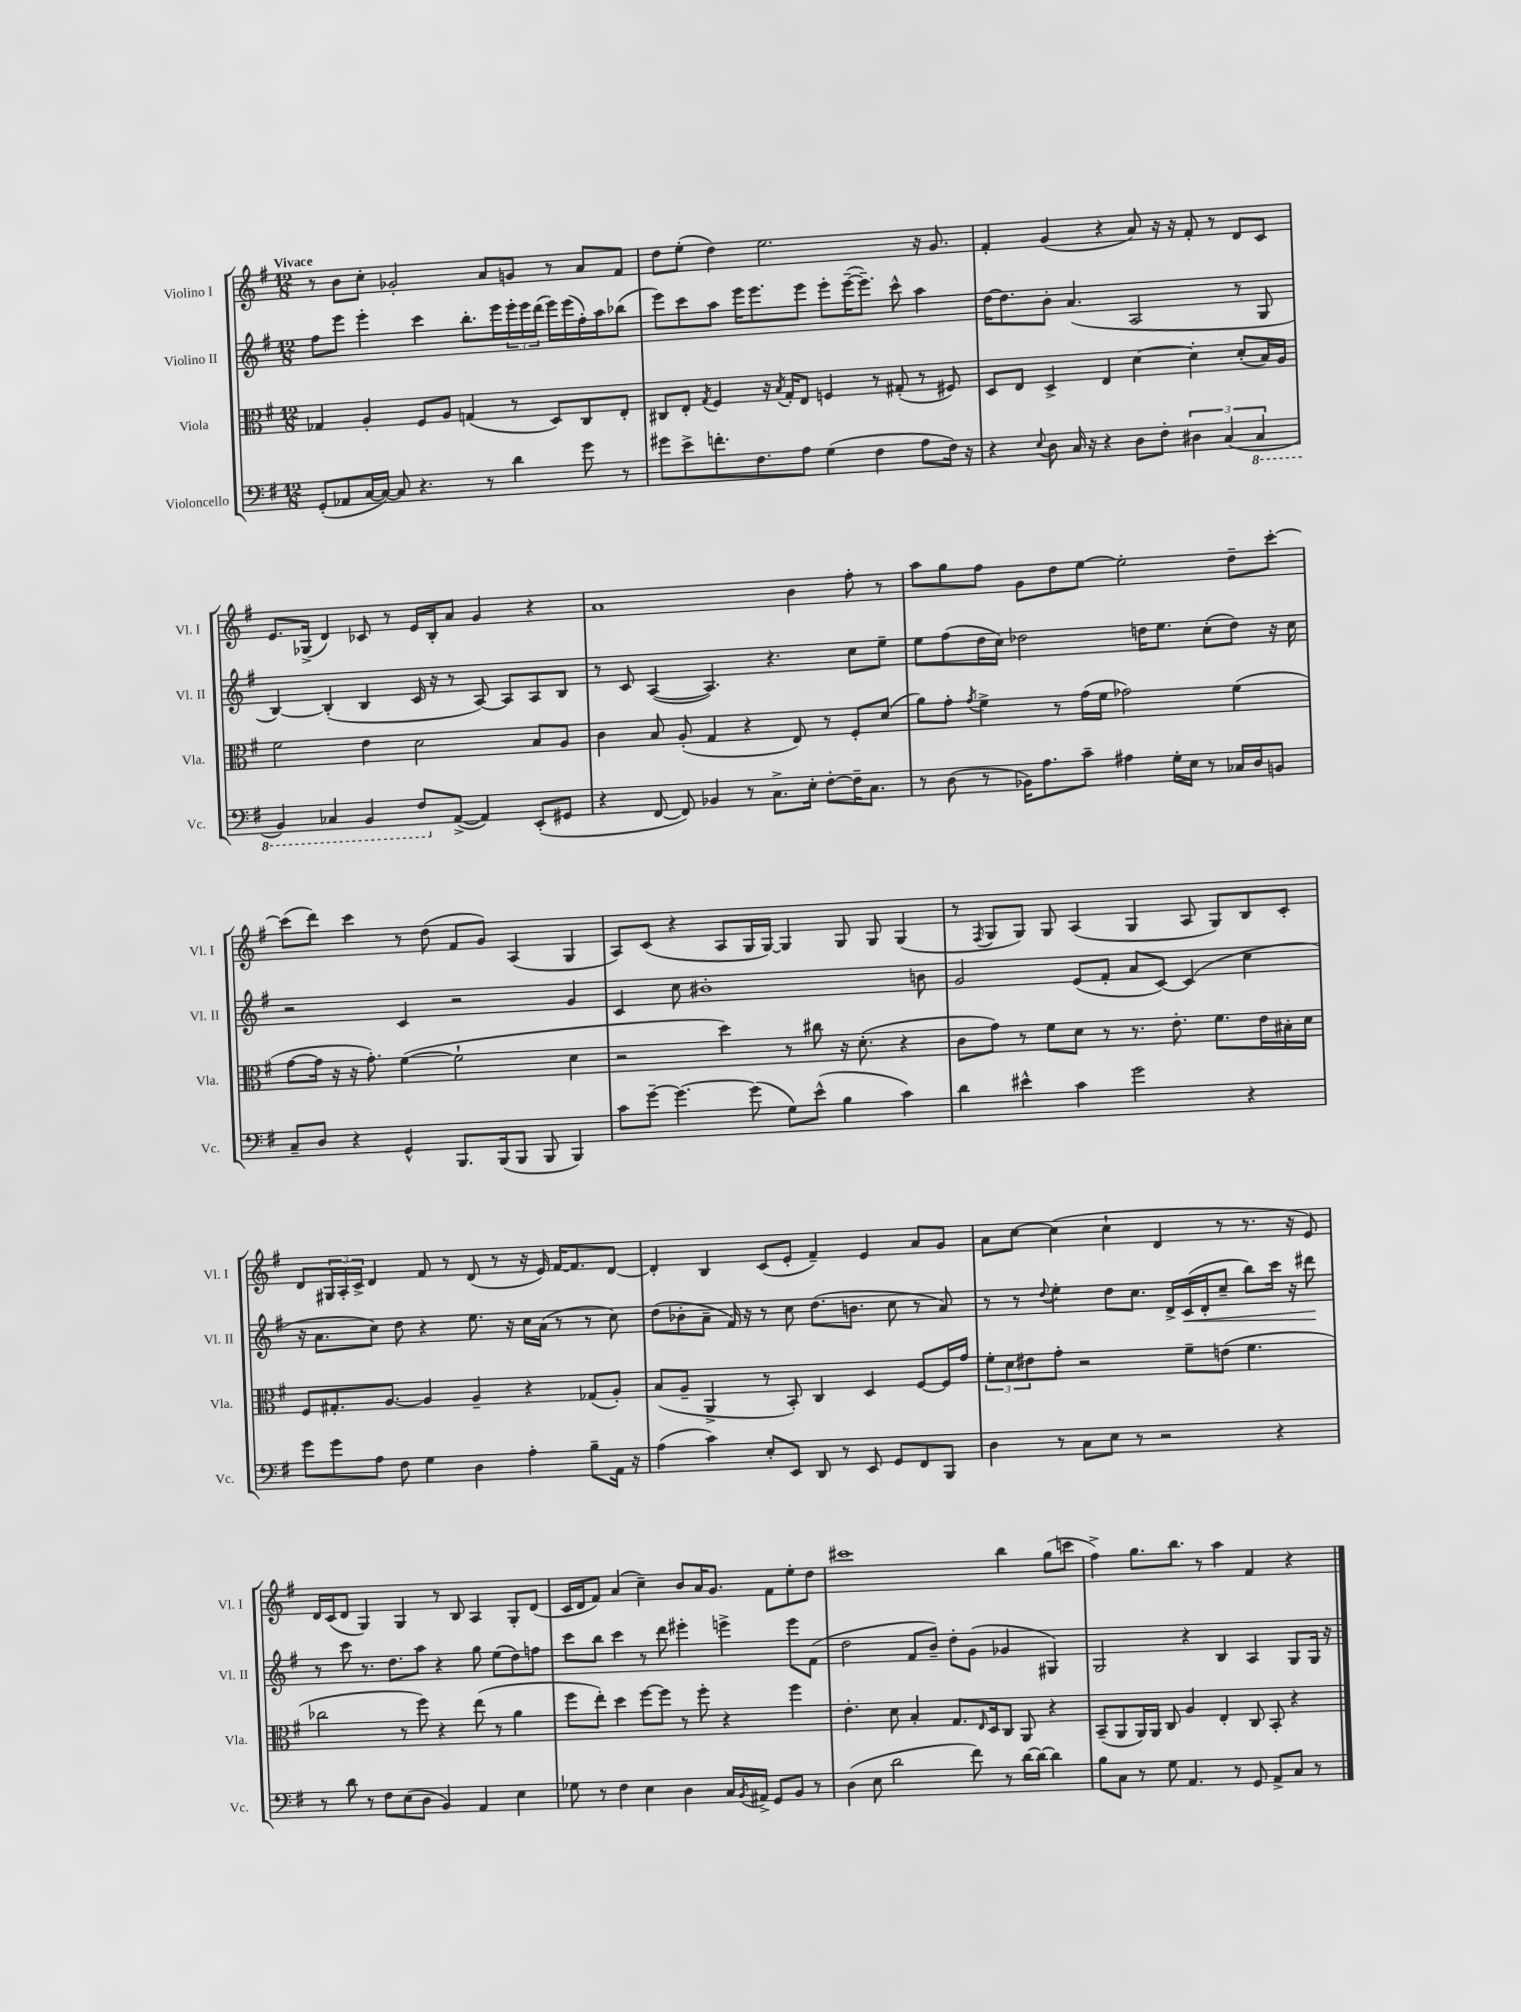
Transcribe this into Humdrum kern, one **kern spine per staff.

**kern	**kern	**kern	**dynam	**kern
*part4	*part3	*part2	*part2	*part1
*staff4	*staff3	*staff2	*staff2	*staff1
*I"Violoncello	*I"Viola	*I"Violino II	*	*I"Violino I
*I'Vc.	*I'Vla.	*I'Vl. II	*	*I'Vl. I
*clefF4	*clefC3	*clefG2	*	*clefG2
*k[f#]	*k[f#]	*k[f#]	*	*k[f#]
*M12/8	*M12/8	*M12/8	*	*M12/8
=1	=1	=1	=1	=1
!	!	!	!	!LO:TX:a:B:t=Vivace
(8GG'/L	4G-X/	8ff#\L	.	8r
8AA-X/	.	8eee\J	.	8b\L
[16C/L	4A'/	4eee'\	.	8cc'\J
16C/JJ_)	.	.	.	.
8C/]	.	.	.	2g-X'/
4.r	8F#/L	4ccc\	.	.
.	8A/J	.	.	.
.	(4Gn/	8.bb'\L	.	.
8r	.	.	.	8a/L
.	.	16eee\L	.	.
4d\	8r	24eee'\	.	8gn/J
.	.	24eee\	.	.
.	.	(24ddd\JJ	.	.
.	8D/L)	16eee\LL)	.	8r
.	.	(16eee\	.	.
8g\	8C/	16ff#'\)	.	8a/L
.	.	16aa\J	.	.
8r	8E'/J	(8bb-X\J	.	8f#/J
=2	=2	=2	=2	=2
8g#X\L	8C#X/L	8eee\L)	.	8dd\L
8e^\	8E'/J	8ccc\	.	(8ee'\J
.	8qG/	.	.	.
8.fn'\	4F#/	8aa\J	.	4dd\)
.	.	16eee\KL	.	.
8.F#\	.	8.eee\	.	.
.	16r	.	.	2.ee\
.	8qB/	.	.	.
.	16G'/KL	.	.	.
8A\J	8E/J	8eee\J	.	.
(4G\	4Fn/	8eee'\L	.	.
.	.	([16eee~\K	.	.
.	.	8.eee~\J])	.	.
4F#\	8r	.	.	.
.	(8G#X'/	8ccc^^\	.	.
8A\L	8r	4aa\	.	16r
.	.	.	.	8.g/
16F#\Jk)	8F#X/)	.	.	.
16r	.	.	.	.
=3	=3	=3	=3	=3
4r	8D/L	[16dd\KL	.	4f#'/
.	.	8.dd\]	.	.
.	8E/J	.	.	.
8qqE/	.	.	.	.
8D\	4D^/	8b'\J	.	(4g/
16C/	.	(4.a/	.	.
16r	.	.	.	.
4r	4E/	.	.	4r
8D\L	[4d\	2A/	.	8a/)
8F#'\J	.	.	.	16r
.	.	.	.	16r
6D#X\	4d'\]	.	.	8f#'/
.	.	.	.	8r
(6C/	.	.	.	.
.	(8d'/L	8r	.	8d/L
*8ba	*	*	*	*
6CC/	.	.	.	.
.	16B/L)	8G/	.	8c/J
.	16A/JJ	.	.	.
!!LO:LB:g=z
=4	=4	=4	=4	=4
4BBB/)	2f#\	[4B/)	.	8.e/L
.	.	.	.	(16G-X^/Jk
4CC-X/	.	(4B'/]	.	4d/)
4BBB/	4e\	4B/	.	8c-X/
.	.	.	.	8r
8FF#/L	2d\	16c/	.	16e/LL
.	.	16r	.	16B'/J
*X8ba	*	*	*	*
([8AA^/J	.	8r	.	8a/J
4AA/])	.	[8A/)	.	4g/
.	.	8A/L]	.	.
(8EE'/L	8B/L	8A/	.	4r
8GG#X/J	8A/J	8B/J	.	.
=5	=5	=5	=5	=5
4r	4c\	8r	.	1a
.	.	8c/	.	.
[8FF#/	8B/	([4A/	.	.
8FF#/])	(8A'/	.	.	.
4BB-X/	4G/	4.A/])	.	.
8r	4r	.	.	.
8.C^\L	.	4.r	.	.
.	8E/)	.	.	4b\
16E'\Jk	.	.	.	.
[8F#'\L	8r	.	.	.
16F#~\K]	8F#'/L	8cc\L	.	8ff#'\
8.C\J	.	.	.	.
.	(8d/J	8ee~\J	.	8r
=6	=6	=6	=6	=6
8r	8a\L)	8ee\L	.	8aa\L
(8D\	8g'\J	(8ff#\	.	8gg\
.	8qg/	.	.	.
8r	4f#^\	16dd\L	.	8ff#\J
.	.	16cc\JJ)	.	.
16BB-X\KL)	.	2dd-X\	.	8g\L
8.A\	.	.	.	.
.	8r	.	.	8dd\
8c~\J	(16g\LL	.	.	[8ee\J
.	16f#\JJ	.	.	.
4A#X\	2g-X\)	.	.	2ee'\]
.	.	16ddn\KL	.	.
.	.	8.ee\J	.	.
16G'\LL	.	.	.	.
16E\JJ	.	.	.	.
8r	.	(8cc'\L	.	.
16C-X/LL	(4f#\	8dd\J)	.	8dd~\L
16D/J	.	.	.	.
8BBn/J	.	16r	.	[8ccc'\J
.	.	16cc\	.	.
!!LO:LB:g=z
=7	=7	=7	=7	=7
8C~/L	[8g\L	2r	.	(8ccc\L]
8D/J	16g\Jk]	.	.	8ddd\J)
.	16r	.	.	.
4r	16r	.	.	4ccc\
.	8.g'\)	.	.	.
4GG^^/	([4f#\	4c/	.	8r
.	.	.	.	(8dd\
8.BBB/L	2f#`\]	2r	.	8f#/L
.	.	.	.	8g/J)
(16BBB/k	.	.	.	.
8BBB/J	.	.	.	(4A/
8BBB/	.	.	.	.
4BBB/)	4d\	4g/	.	4G/
=8	=8	=8	=8	=8
8c\L	2r	4c/	.	8A/L)
[8g~\J	.	.	.	(8c/J
4.g\_	.	8cc\	.	4r
.	.	1b#X'	.	.
.	4dd\)	.	.	8A/L
(8g\]	.	.	.	16G/L
.	.	.	.	[16G/JJ)
8G\L)	8r	.	.	4G/]
(8e^^\J	8cc#X\	.	.	.
4B\	16r	.	.	8G/
.	(8.d'\	.	.	.
.	.	.	.	8G/
4c\)	4r	.	.	(4G/
.	.	8bn\	.	.
=9	=9	=9	=9	=9
4d\	8c\L	2g/	.	8r
.	.	.	.	8qF#/
.	8g\J)	.	.	8G/L
4e#X^^\	8r	.	.	8G/J)
.	8f#\L	.	.	8G/
4c\	8d\J	(8e/L	.	(4A/
.	8r	8f#'/J	.	.
2g\	8.r	8a/L	.	4G/
.	.	[8c/J)	.	.
.	8.e'\	.	.	.
.	.	(4c/]	.	8A/
.	8.f#\L	.	.	8G/L)
4r	.	4cc\	.	8B/
.	16e\L	.	.	.
.	16B#X'\	.	.	8c'/J
.	16d\JJ	.	.	.
!!LO:LB:g=z
=10	=10	=10	=10	=10
8g\L	8F#/L	16r	.	8d/L
.	.	8.a\L	.	.
8g\	8.G#X'/	.	.	24G#X/L
.	.	.	.	24A'/
.	.	.	.	24c^/JJ
8A\J	.	8cc\J)	.	4d/
.	[8.A/J	.	.	.
8F#\	.	8dd\	.	.
4G\	4A/]	4r	.	8f#/
.	.	.	.	8r
4D\	4A~/	8.ee\	.	(8d/
.	.	.	.	8r
.	.	16r	.	.
4A'\	4r	16cc\LL	.	16r
.	.	(16a\JJ	.	16e/)
.	.	8r	.	[16f#/KL
.	.	.	.	8.f#/]
8B~\L	(8G-X/L	8r	.	.
16AA\Jk	8A'/J)	8cc\)	.	[8d/J
16r	.	.	.	.
=11	=11	=11	=11	=11
(4A\	(8B/L	(8dd\L	.	4d'/]
.	8A~/J	8b-X'\	.	.
4c\)	4AA^/	8a~\J	.	4B/
.	.	16f#/)	.	.
.	.	16r	.	.
8E'/L	8r	8r	.	(8c/L
8EE/J	8BB'/)	8cc\	.	8e'/J
8DD/	4C/	(8.dd\L	.	4f#~/)
8r	.	.	.	.
.	.	8.bn\J	.	.
8EE/	4D/	.	.	4e/
8GG/L	.	8cc\	.	.
8FF#/	[8F#/L	8r	.	8a/L
8BBB/J	16F#/L]	8a/)	.	8g/J
.	16g/JJ	.	.	.
=12	=12	=12	=12	=12
4D\	12f#'\L	8r	.	8a\L
.	12d\	.	.	.
.	.	8r	.	[8cc\J
.	12e#X\	.	.	.
.	.	8qqdd/	.	.
8r	8g'\J	4ee'\	.	(4cc\]
8C\L	2r	.	.	.
8E\J	.	8dd\L	.	4cc`\
8r	.	8.cc\J	.	.
2r	.	.	.	4d/
.	.	16d^/LL	.	.
!	!	!	!LO:HP:b	!
.	8f#~\L	(16c/	<	.
.	.	16d'/J	.	.
.	(8en\J	8cc~/J	.	8r
.	4.f#\	8bb\L)	.	8.r
4r	.	16ccc\Jk	.	.
.	.	16r	.	16r
.	.	8ddd#X\	.	8e/)
.	.	.	[	.
!!LO:LB:g=z
=13	=13	=13	=13	=13
8r	2cc-X\	8r	.	16d/LL
.	.	.	.	(16c/J
8d\	.	8ccc\	.	8d/J
8r	.	8.r	.	4G/)
8F#\L	.	.	.	.
.	.	8.dd\L	.	.
(8E\	8r	.	.	4G/
8D\J	8ff#\)	8aa\J	.	.
4BB/)	4r	4r	.	8r
.	.	.	.	8B/
4AA/	(8ee\	8gg\	.	4A/
.	8r	(8ee\L	.	.
4E\	4a\	8dd\)	.	8G'/L
.	.	8ffn\J	.	(8d/J
=14	=14	=14	=14	=14
8G-X\	8ff#\L	8ccc\L	.	16c/LL
.	.	.	.	16d/J
8r	8ee'\J)	8bb\J	.	8f#/J)
4F#\	4dd\	4ccc\	.	(4a/
4E\	[8ff#\L	8r	.	4cc~\)
.	8ff#\J]	8ddd\	.	.
4D\	8r	4eee#X'\	.	8b/L
.	8ff#'\	.	.	16a/K
.	.	.	.	8.g/J
16C/LL	4r	4eeen^\	.	.
8qBB/	.	.	.	.
16AA#X^/JJ	.	.	.	.
8GG/L	.	.	.	8f#\L
8BB/J	4ff#\	8eee\L	.	8ee'\
8r	.	(8f#\J	.	8dd\J
=15	=15	=15	=15	=15
(4D\	4.e'\	2dd\	.	1ccc#X
8E\	.	.	.	.
2d\	8d\	.	.	.
.	4B'/	8f#/L	.	.
.	.	8b~/J)	.	.
.	8.G/L	8dd'\L	.	.
8f#\)	.	(8g\J	.	.
.	16qqE/	.	.	.
.	16D/k	.	.	.
8r	8C/J	4g-X/	.	4bb\
[16d\LL	8AA/	.	.	.
16d\JJ_	.	.	.	.
4d\]	4r	4G#X/)	.	(8gg\L
.	.	.	.	8cccn\J
=16	=16	=16	=16	=16
8B\L	(8BB~/L	2G/	.	4ff#^\)
8C\J	8AA/	.	.	.
8r	16AA/L)	.	.	8.gg\L
.	16AA/JJ	.	.	.
8G\	8C/	.	.	.
.	.	.	.	8.bb\J
4.AA/	4A/	4r	.	.
.	.	.	.	8r
.	4E'/	4B/	.	4aa\
8r	.	.	.	.
8GG/	8C/	4A/	.	4f#/
8AA^/L	8BB'/	.	.	.
8C/J	4r	8G/L	.	4r
8r	.	16G/Jk	.	.
.	.	16r	.	.
==	==	==	==	==
*-	*-	*-	*-	*-
